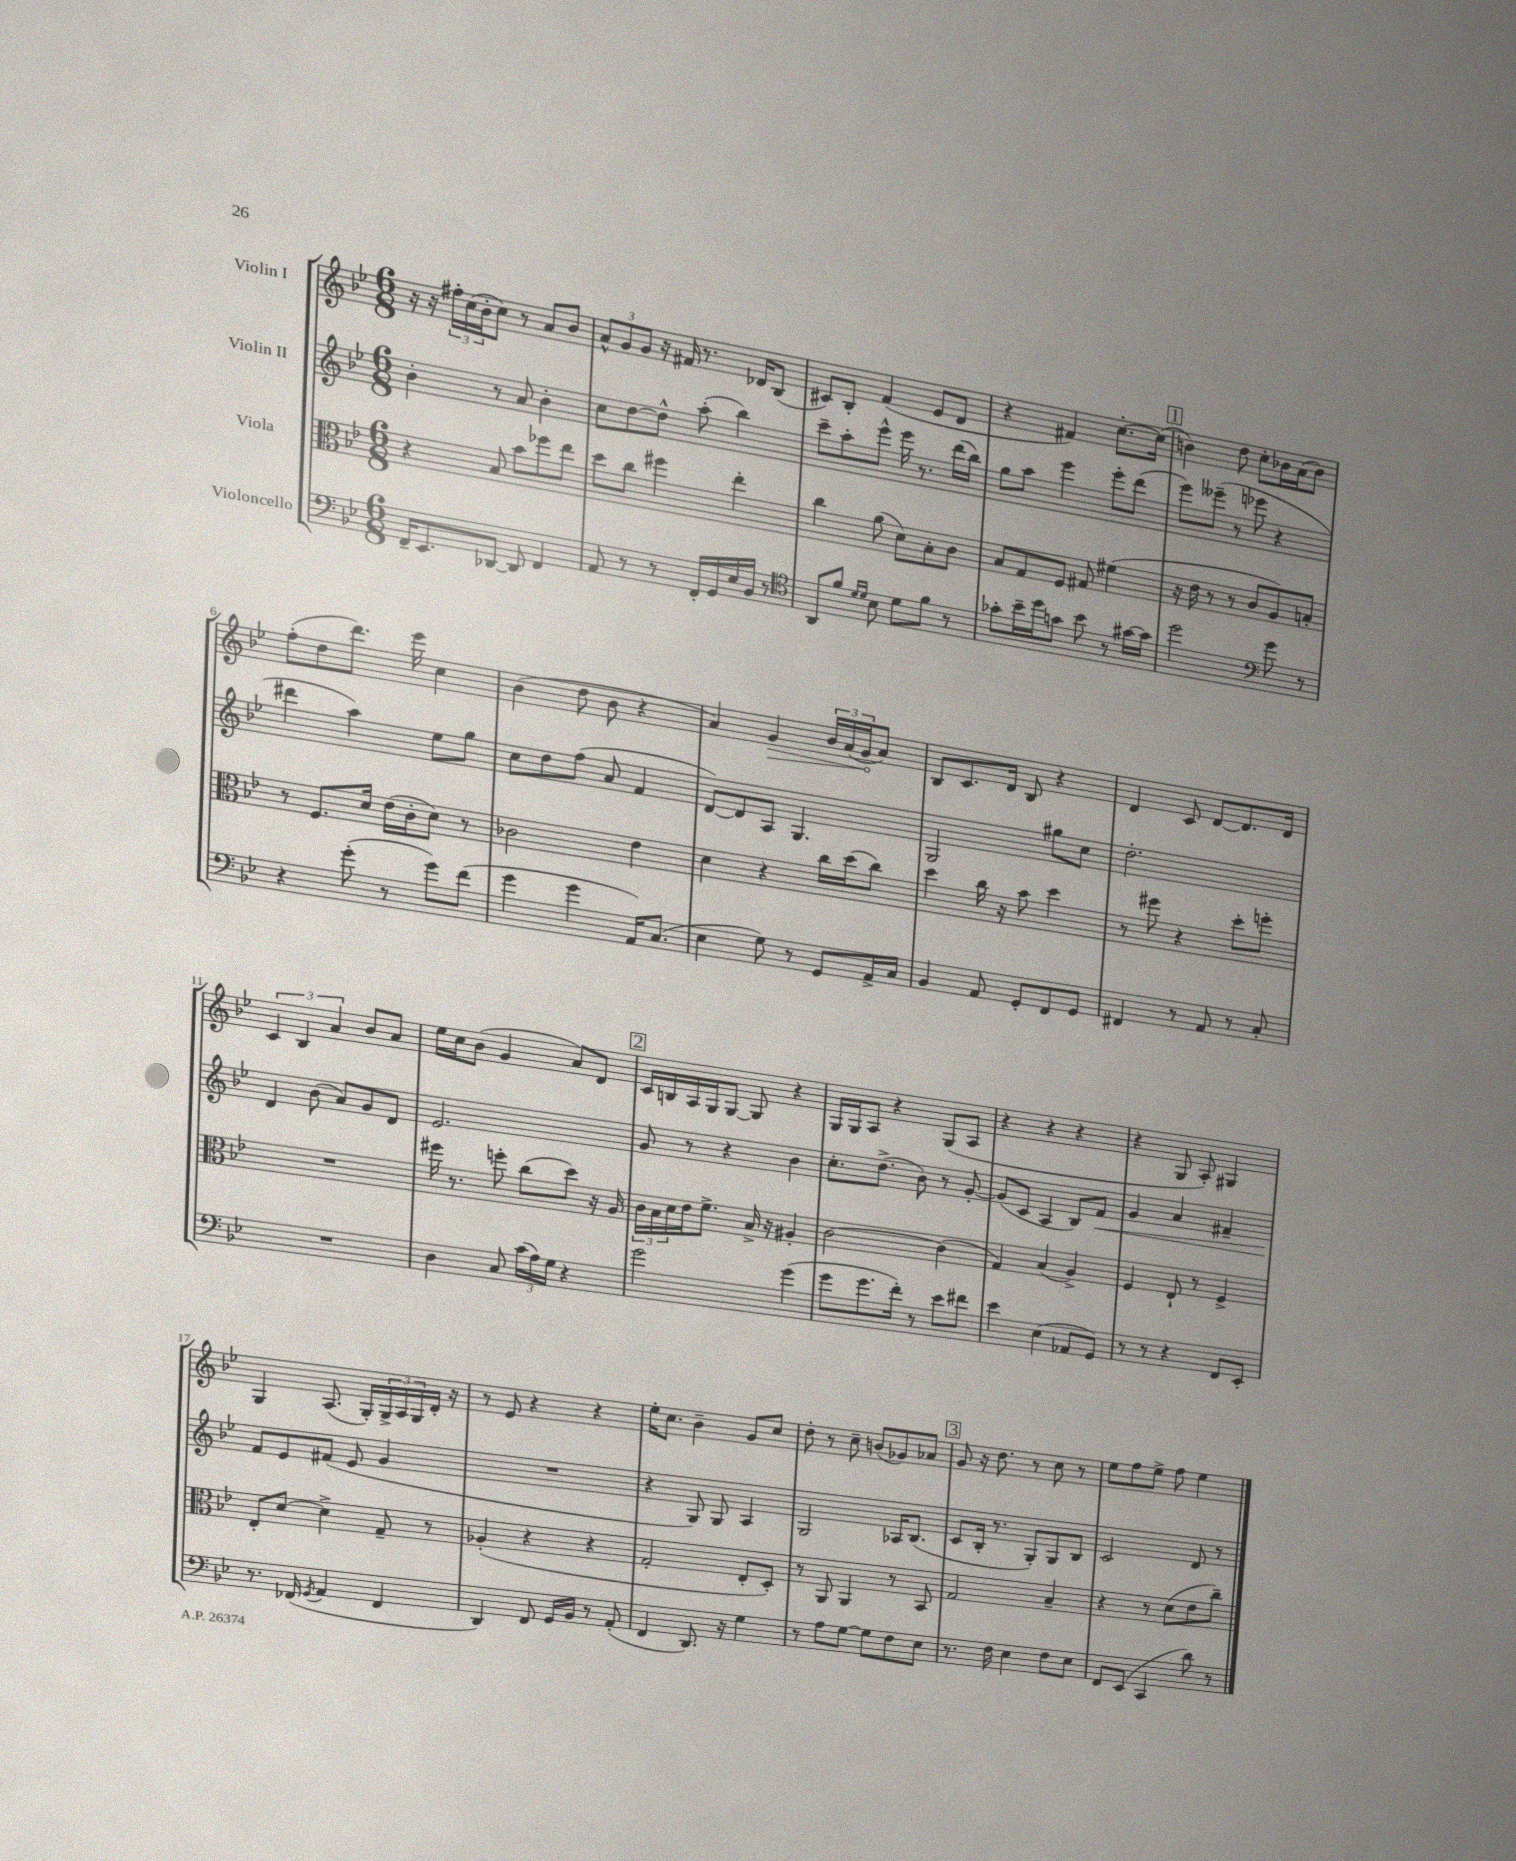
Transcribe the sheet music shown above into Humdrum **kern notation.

**kern	**kern	**kern	**kern
*staff4	*staff3	*staff2	*staff1
*clefF4	*clefC3	*clefG2	*clefG2
*k[b-e-]	*k[b-e-]	*k[b-e-]	*k[b-e-]
*M6/8	*M6/8	*M6/8	*M6/8
16FF~/LK	4r	4b-'\	16r
8.EE-/	.	.	16r
.	.	.	24ff#'\LL
.	.	.	(24cc\
.	.	.	24b-'\J
[8DD-/J	8B-/	8r	8cc\J)
8DD-/]	8b-\L	8a/	8r
4FF/	8ff-\	4b-'\	8a/L
.	8ee-\J	.	8b-/J
=	=	=	=
8AA/	8dd\L	8cc\L	12a^^/L
.	.	.	12g/
8r	8cc\J	[8dd\	.
.	.	.	12g/J
8r	4ff#\	8dd^^\]J	16r
.	.	.	16f#/
16FF'/LL	.	(8aa'\	8.r
16GG/	.	.	.
16E-/	4ee-'\	4bb-\)	.
16BB-/JJ	.	.	16d-/LK
8r	.	.	(8B-/J
=	=	=	=
*clefC4	*	*	*
8AA/L	4cc\	8ccc~\L	8c#/L)
8f/J	.	8aa'\	8B-'/J
16qqd/LL	.	.	.
16qqd/JJ	.	.	.
8B-\	(8a\	8eee-^^\J	(4f/
8d\L	8d\L)	16eee-\	.
.	.	8.r	.
8f\J	8B-'\	.	8e-/L
8r	8c\J	(16ddd\LL	8d/J
.	.	16bb-\JJ)	.
=	=	=	=
8g-'\L	8B-/L	8gg\L	4r
16b-~\L	8G/	8aa\J	.
16dd\J	.	.	.
8g\J	8F/J	4eee-\	4f#/)
8b-\	8G#/	.	.
8r	(4f#\	8eee-'\L	[8.cc'\L
[16g#\LL	.	(8ddd\J	.
16g#\]JJ	.	.	(16cc\]Jk
=	=	=	=
2dd\	16r	8eee-\L)	4b\)
.	16e-\	.	.
.	8r	(8eee--~\J	.
.	8r	8r	8dd\
.	8c/L	8eee-\	8cc'\L
*clefF4	*	*	*
8g\	8A/)	4r	16b-\L
.	.	.	(16a\J
8r	8B'/J	.	8b-\J)
=	=	=	=
4r	8r	4ddd#\	(8ff'\L
.	8.F/L	.	8dd\
(8g'\	.	4aa\)	8.ddd\J)
.	16d/Jk	.	.
8r	(16e-\LL	.	.
.	16c'\J	.	16eee-\
8g\L)	8d\J)	8ee-\L	4cc\
(8f\J	8r	8gg\J	.
=	=	=	=
4g\	2c-\	8cc\L	(4b-\
.	.	8dd\	.
4g\	.	(8ff\J	8dd\
.	.	8a/	8b-\
16AA/LK)	4e-\	4f/	4r
(8.C/J	.	.	.
=	=	=	=
4E-\	4d\	[8d/L)	4a/)
.	.	8d/]	.
8G\)	4r	8A/J	4g/
8r	.	4.G/	.
8GG/L	16cc\LL	.	24b-/LL
.	.	.	(24a/
.	(16dd\J	.	.
.	.	.	24g/J
16AA^/L	8cc\J)	.	8a/J)
16C/JJ	.	.	.
=	=	=	=
4BB-/	4dd\	2G/	8B-/L
.	.	.	8.c/
8AA/	16cc\	.	.
.	16r	.	16d/Jk
8GG'/L	8b-\	.	8B-/
8FF/	4dd\	8gg#\L	4r
8GG/J	.	8cc\J	.
=	=	=	=
4FF#/	8r	2.dd'\	4d/
.	8ff#\	.	.
8r	4r	.	8c/
8AA/	.	.	[8d/L
8r	8dd'\L	.	8.d/]
8C'/	8ff'\J	.	.
.	.	.	16d/Jk
=	=	=	=
2.r	2.r	4d/	6c/
.	.	.	6B-/
.	.	(8b-\	.
.	.	.	6a/
.	.	8a/L)	.
.	.	8g/	8b-/L
.	.	8d/J	8a/J
=	=	=	=
4D\	16ff#\	2.e-/	16ee-\LL
.	8.r	.	16cc\J
.	.	.	(8b-\J
8C/	8ff'\	.	4g/
(24c\LL	(8cc\L	.	.
24A\)	.	.	.
24G\JJ	.	.	.
4r	8dd\J)	.	8a/L)
.	16r	.	8d/J
.	16A/	.	.
=	=	=	=
2g\	24c\LL	8g/	16c/LL
.	24B-\	.	.
.	.	.	16B/
.	24d\	.	.
.	16e-\J	8r	16A/
.	8.f^\J	.	16G/J
.	.	4r	[8G/J
.	16B-^/	.	8G/]
.	16r	.	.
(4g\	4A#'/	4b-\	4r
=	=	=	=
8g\L	[2c\	8.cc'\L	16G/LL
.	.	.	16G/J
8.g\	.	.	8A/J
.	.	(8.dd^\J	.
.	.	.	4r
16f'\Jk)	.	.	.
8r	.	8b-\)	.
8e-\L	(4c\]	8r	(8G/L
8f#\J	.	[8g'/	8A/J
=	=	=	=
4e-\	4G/)	(8g/]L	4r
.	.	8c/J	.
(4E-\	(4B-/	4A/	4r
8AA-/L	4A^/)	8B-/L)	4r
8GG/J)	.	8f/J	.
=	=	=	=
8r	4F/	4g/	4r
8r	.	.	.
4r	8E-`/	4a/	8G/
.	8r	.	8A'/)
8FF/L	4F^/	4f#~/	4G#/
8EE-'/J	.	.	.
=	=	=	=
8.r	8E-'/L	8f/L	4G/
.	[8d/J	8e-/	.
(16FF-/	.	.	.
8qGG/	.	.	.
4AA/	4d^\]	(8f#/J	(8.A/
.	.	8e-/	.
.	.	.	16G'/LL)
4FF-/	8G~/	4g/	24G^/
.	.	.	24A/
.	.	.	24G/
.	8r	.	16d'/JJ
.	.	.	16r
=	=	=	=
4DD/)	(4A-'/	2.r	8r
.	.	.	8e-/
8FF/	4r	.	4r
16GG/LL	.	.	.
16BB-/JJ	.	.	.
8r	4r	.	4r
(8AA'/	.	.	.
=	=	=	=
4FF/	2G'/	4r	16ee-'\LK
.	.	.	8.cc\J
8.DD/)	.	8G/)	4b-~\
.	.	8G/	.
16r	.	.	.
4G\	8E-'/L	4A/	8g/L
.	8D'/J)	.	8cc/J
=	=	=	=
8r	8r	2G/	8dd'\
8A\L	8AA/	.	8r
[8G\J	4AA/	.	8cc~\
8G\]L	.	.	(8b/L
8F\	8r	16A-/LK	8g-/)
.	.	(8.B-/J	.
8E-\J	8BB-/	.	8a-/J
=	=	=	=
8.r	2G/	8c/L	8g/
.	.	16B-'/Jk	16r
16F\	.	8.r	8.dd\
4E-\	.	.	.
.	.	8G'/L)	8r
8F\L	4B-~/	8G/	8cc\
8E-\J	.	8B-/J	8r
=	=	=	=
8FF/L	4r	2c/	8ee-\L
(8EE-/J	.	.	8ff\
4CC/	8r	.	8ee-^\J
.	(8d\L	.	8ff\
8d\)	8e-\	8d/	4ee-\
8r	8cc~\J)	8r	.
==	==	==	==
*-	*-	*-	*-
